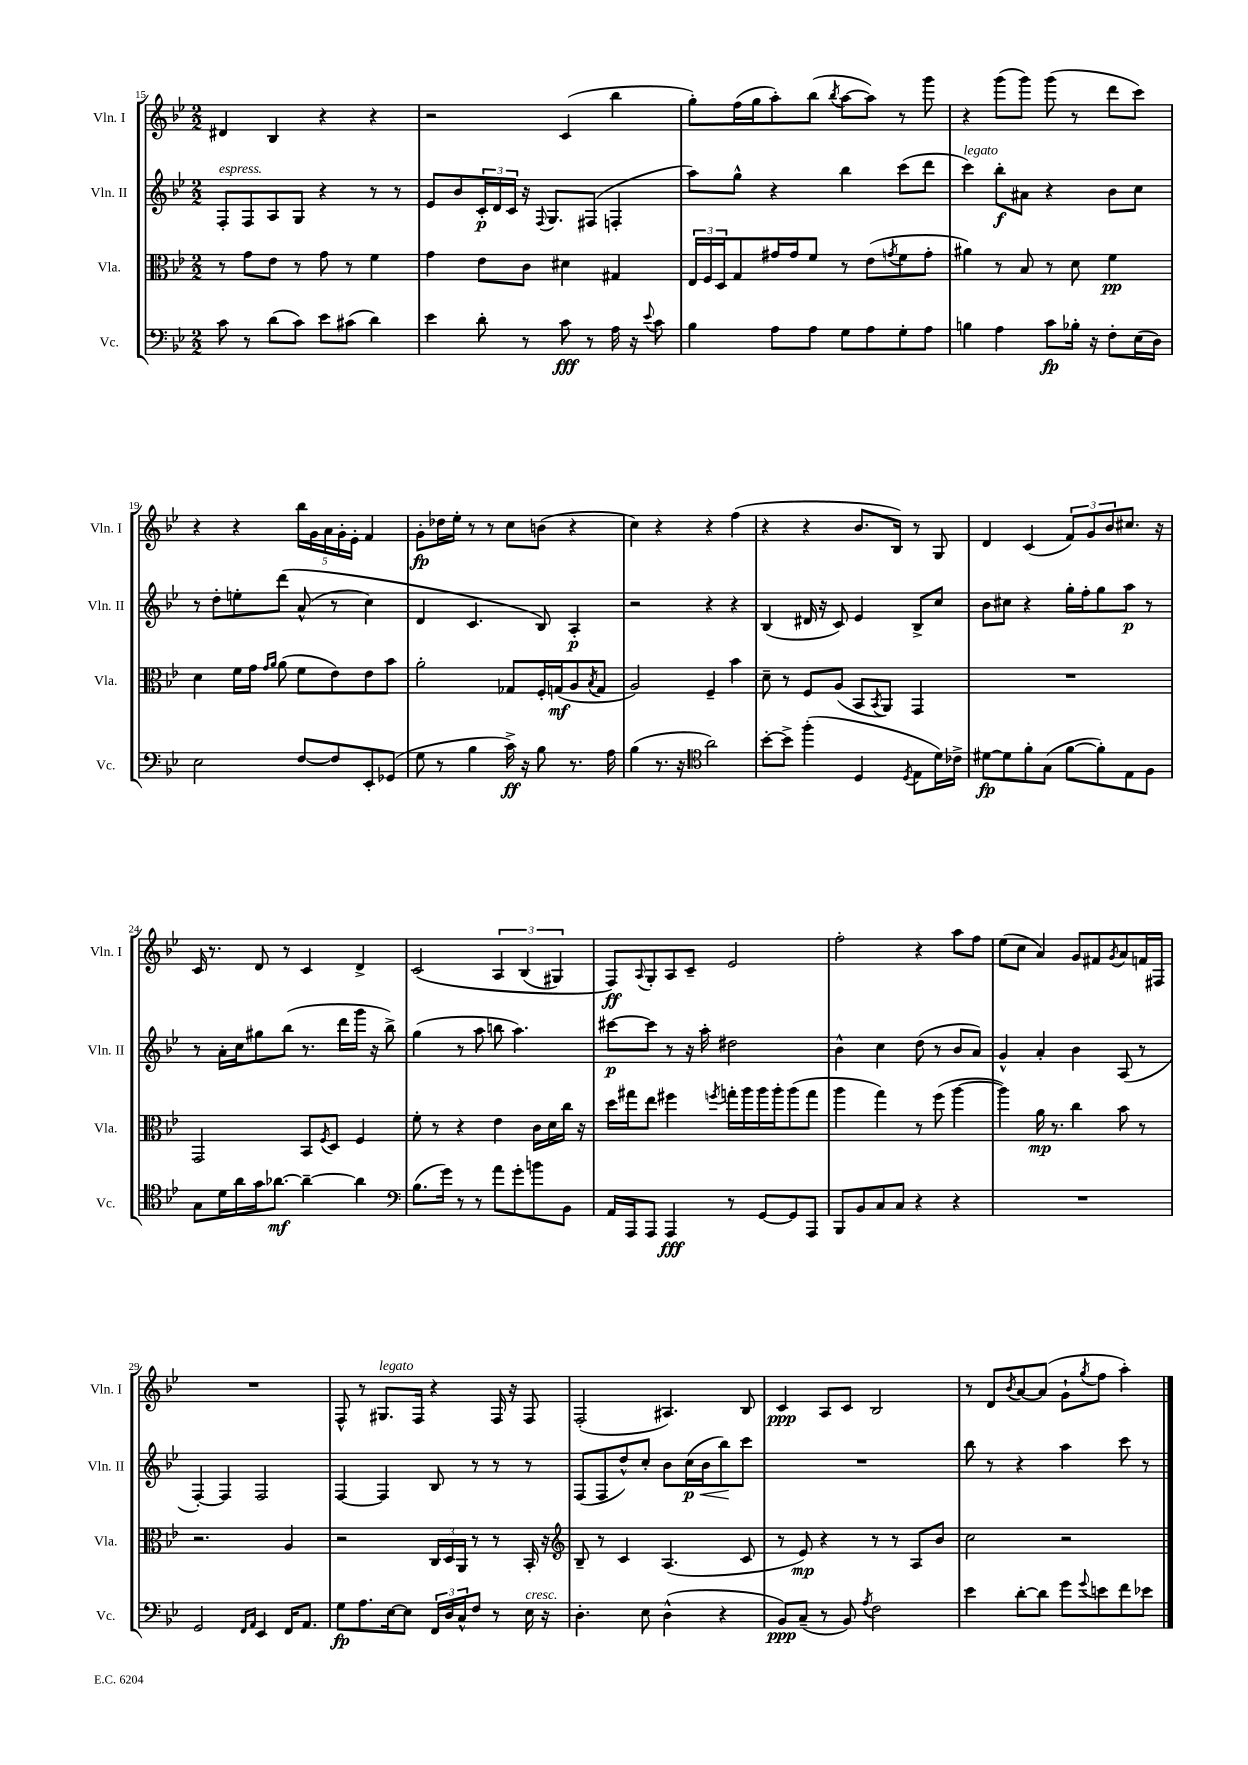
<<
\new StaffGroup <<
\new Staff = "s0" \with { instrumentName = "Vln. I" shortInstrumentName = "Vln. I" } {
    \clef treble \key bes \major \numericTimeSignature \time 2/2
    dis'4 bes4 r4 r4 |
    r2 c'4( bes''4 |
    g''8-.) f''16( g''16 a''8-.) bes''8( \acciaccatura { bes''8 } a''8~ a''8) r8 g'''8 |
    r4 g'''8( g'''8) g'''8( r8 d'''8 c'''8) |
    r4 r4 \tuplet 5/4 { bes''16 g'16 a'16 g'16-. ees'16-. } f'4 |
    g'8-.\fp des''16 ees''16-. r8 r8 c''8 b'8( r4 |
    c''4) r4 r4 f''4( |
    r4 r4 bes'8. bes16) r8 g8 |
    d'4 c'4( \tuplet 3/2 { f'8) g'8 bes'8 } cis''8. r16 |
    c'16 r8. d'8 r8 c'4 d'4-> |
    c'2\( \tuplet 3/2 { a4 bes4( gis4) } |
    f8\ff\) \appoggiatura { a8 } g8-. a8 c'8-- ees'2 |
    f''2-. r4 a''8 f''8 |
    ees''8( c''8 a'4) g'8 fis'8 \acciaccatura { g'8 } a'8 f'16 fis16 |
    R1 |
    f8-^ r8 gis8.^\markup { \italic "legato" } f16 r4 f16 r16 f8 |
    f2-.( ais4.) bes8 |
    c'4\ppp a8 c'8 bes2 |
    r8 d'8 \acciaccatura { bes'8 } a'8~ a'8( g'8-! \acciaccatura { g''8 } f''8 a''4-.) \bar "|." |
}
\new Staff = "s1" \with { instrumentName = "Vln. II" shortInstrumentName = "Vln. II" } {
    \clef treble \key bes \major \numericTimeSignature \time 2/2
    f8-.^\markup { \italic "espress." } f8 a8 g8 r4 r8 r8 |
    ees'8 bes'8 \tuplet 3/2 { c'16-.\p d'16 c'16 } r16 \appoggiatura { f8 } g8. fis8( f4-. |
    a''8) g''8-^ r4 bes''4 c'''8( d'''8 |
    c'''4^\markup { \italic "legato" }) bes''8-.\f ais'8 r4 bes'8 c''8 |
    r8 d''8-. e''8-. d'''8\( a'8-^( r8 c''4) |
    d'4 c'4. bes8\) a4-.\p |
    r2 r4 r4 |
    bes4( dis'16 r16 c'8) ees'4 bes8-> c''8 |
    bes'8 cis''8 r4 g''16-. f''16-. g''8 a''8\p r8 |
    r8 a'16-. c''16 gis''8 bes''8( r8. d'''16 g'''16 r16 bes''8->) |
    g''4( r8 a''8 b''8 a''4.) |
    cis'''8~\p cis'''8 r8 r16 a''16-. dis''2 |
    bes'4-^ c''4 d''8( r8 bes'8 a'8) |
    g'4-^ a'4-. bes'4 a8( r8 |
    f4~-.) f4 f2 |
    f4~ f4 bes8 r8 r8 r8 |
    f8( f8 d''8-^) c''8-. bes'8 c''16\p\<( bes'16 bes''8\!) c'''8 |
    R1 |
    bes''8 r8 r4 a''4 c'''8 r8 \bar "|." |
}
\new Staff = "s2" \with { instrumentName = "Vla." shortInstrumentName = "Vla." } {
    \clef alto \key bes \major \numericTimeSignature \time 2/2
    r8 g'8 ees'8 r8 g'8 r8 f'4 |
    g'4 ees'8 c'8 dis'4 gis4 |
    \tuplet 3/2 { ees16 f16 d16 } g8 gis'16 gis'16 f'8 r8 ees'8( \acciaccatura { g'8 } f'8 g'8-. |
    ais'4) r8 bes8 r8 d'8 f'4\pp |
    d'4 f'16 g'16 \grace { g'16 a'16 } a'8( f'8 ees'8) ees'8 bes'8 |
    a'2-. ges8 f16-. g16\mf( a8 \acciaccatura { bes8 } g8 |
    a2) f4-- bes'4 |
    d'8-- r8 f8 a8( bes,8 \acciaccatura { bes,8 } a,8) g,4 |
    R1 |
    g,2 bes,8 \acciaccatura { f8 } d8 f4 |
    f'8-. r8 r4 ees'4 c'16 d'16 c''16 r16 |
    d''16 gis''16 ees''8 fis''4 \acciaccatura { f''8 } g''16-. a''16 a''16 a''16-. a''8( g''8 |
    a''4 g''4) r8 f''8( a''4~ |
    a''4) a'16\mp r8. c''4 bes'8 r8 |
    r2. a4 |
    r2 \tuplet 3/2 { c16 d16 a,16 } r8 r8 bes,16-. r16 |
    \clef treble bes8-- r8 c'4 a4.( c'8 |
    r8 ees'8\mp) r4 r8 r8 a8 bes'8 |
    c''2 r2 \bar "|." |
}
\new Staff = "s3" \with { instrumentName = "Vc." shortInstrumentName = "Vc." } {
    \clef bass \key bes \major \numericTimeSignature \time 2/2
    c'8 r8 d'8( c'8) ees'8 cis'8( d'4) |
    ees'4 d'8-. r8 c'8\fff r8 a16 r16 \appoggiatura { ees'8 } c'8 |
    bes4 a8 a8 g8 a8 g8-. a8 |
    b4 a4 c'8\fp bes16-. r16 f8-. ees16( d16) |
    ees2 f8~ f8 ees,8-. ges,8( |
    g8 r8 bes4 c'16->\ff) r16 bes8 r8. a16 |
    bes4( r8. r16 \clef tenor a'2) |
    bes'8~-. bes'8-> f''4-.( d4 \acciaccatura { d8 } ees8 d'16) ces'16-> |
    dis'8~\fp dis'8 f'8-. g8( f'8~ f'8-.) ees8 f8 |
    g8 d'16 a'16 g'16 aes'8.~\mf aes'4~-- aes'4 |
    \clef bass bes8.( g'16) r8 r8 a'8 g'8-. b'8 bes,8 |
    a,16 a,,16 a,,8 a,,4\fff r8 g,8~ g,8 a,,8 |
    bes,,8 bes,8 c8 c8 r4 r4 |
    R1 |
    g,2 \grace { f,16 a,16 } ees,4 f,16 a,8. |
    g8\fp a8. ees16~ ees8 \tuplet 3/2 { f,16 d16 c16-^ } f8 r8 ees16^\markup { \italic "cresc." } r16 |
    d4.-. ees8 d4-^( r4 |
    bes,8\ppp) c8--( r8 bes,8) \acciaccatura { a8 } f2 |
    ees'4 d'8~-. d'8 g'8 \appoggiatura { g'8 } e'8 f'8 ees'8 \bar "|." |
}
>>
>>
\layout { \context { \Score currentBarNumber = #15 } }
